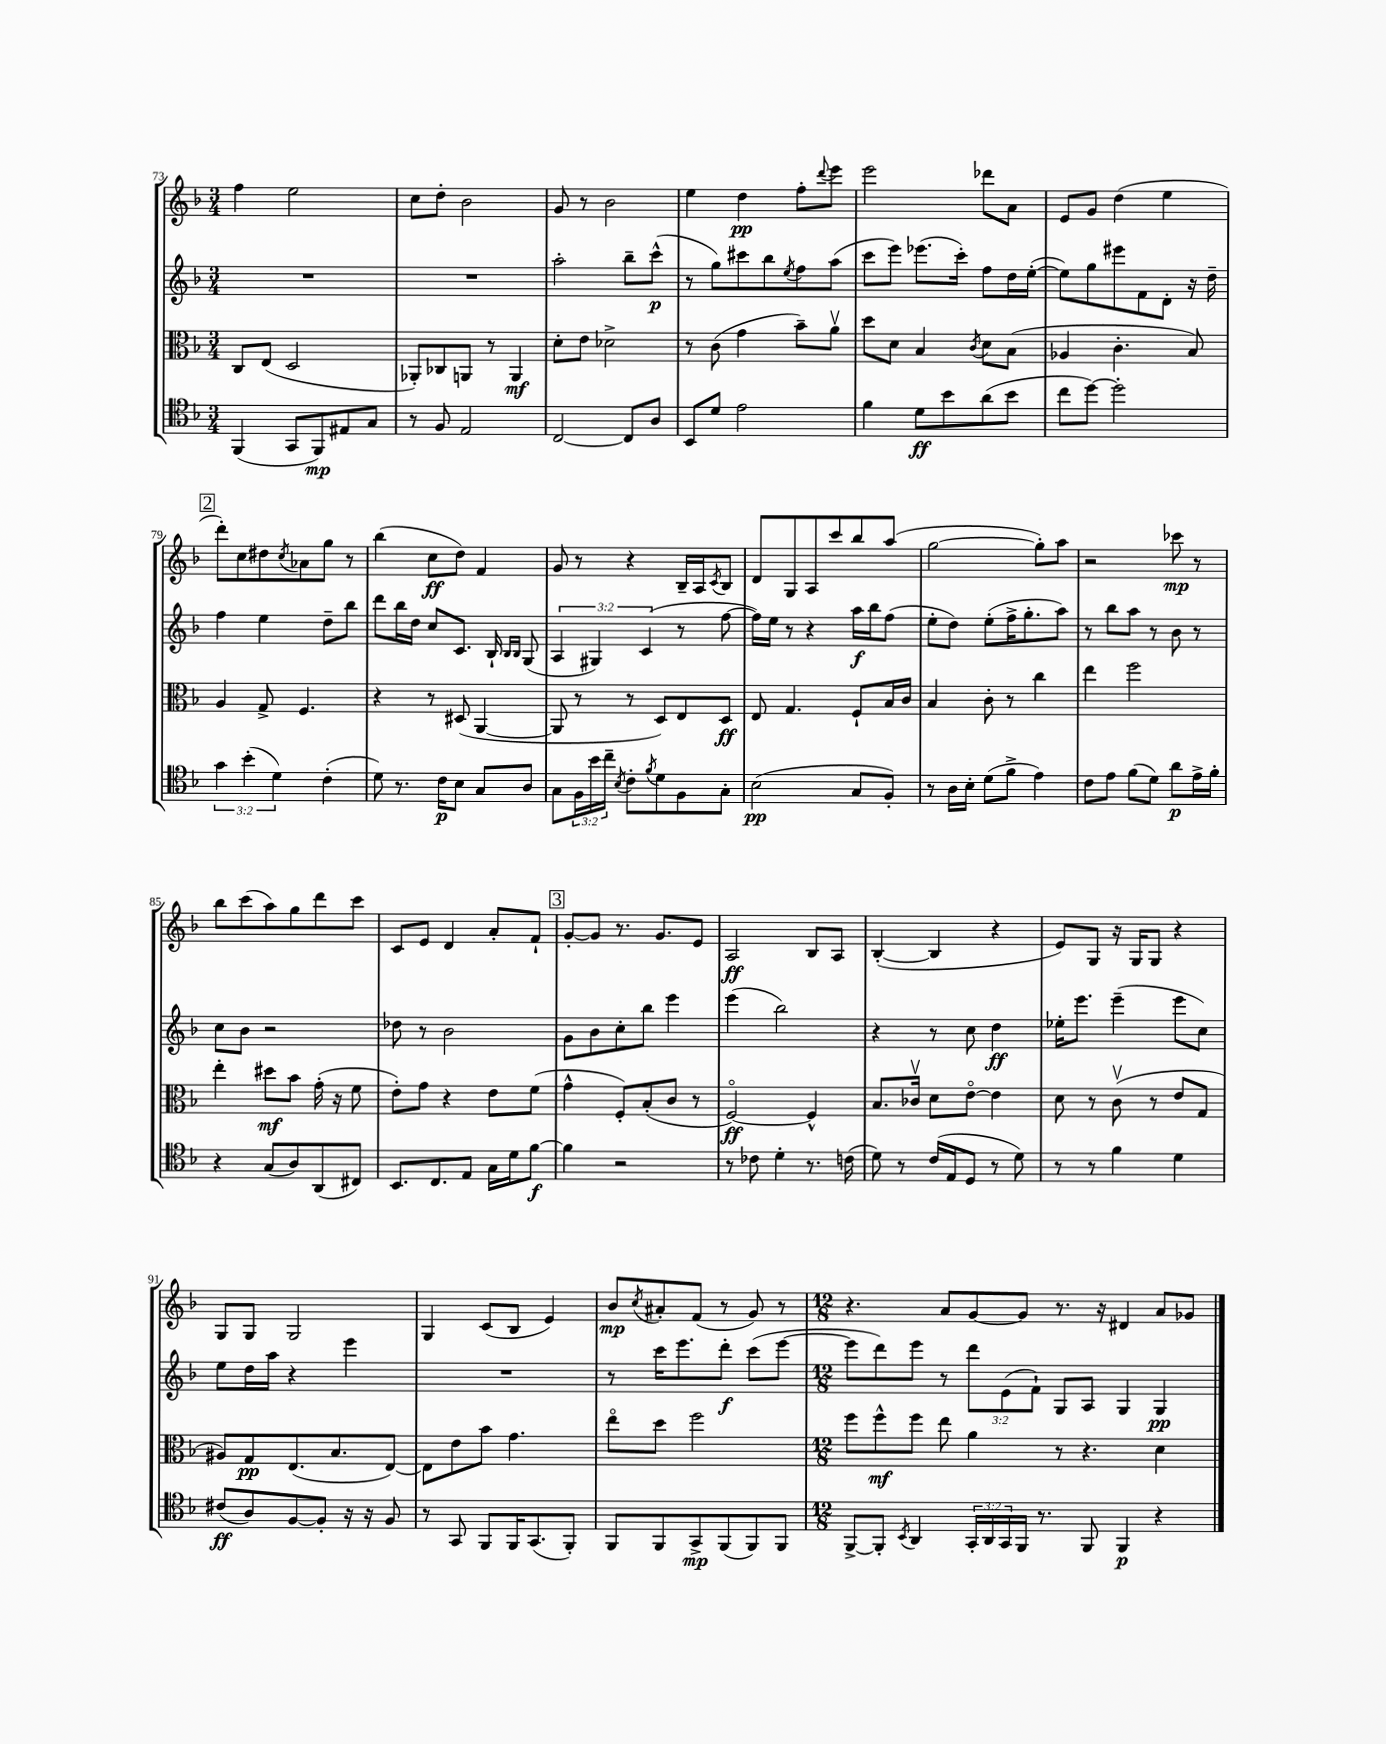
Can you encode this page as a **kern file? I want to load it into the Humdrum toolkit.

**kern	**dynam	**kern	**dynam	**kern	**dynam	**kern	**dynam
*part4	*part4	*part3	*part3	*part2	*part2	*part1	*part1
*staff4	*staff4	*staff3	*staff3	*staff2	*staff2	*staff1	*staff1
*clefC4	*	*clefC3	*	*clefG2	*	*clefG2	*
*k[b-]	*	*k[b-]	*	*k[b-]	*	*k[b-]	*
*M3/4	*	*M3/4	*	*M3/4	*	*M3/4	*
=73	=73	=73	=73	=73	=73	=73	=73
(4FF/	.	8C/L	.	2.r	.	4ff\	.
.	.	(8E/J	.	.	.	.	.
8GG/L	.	2D/	.	.	.	2ee\	.
8FF/)	mp	.	.	.	.	.	.
8E#X/	.	.	.	.	.	.	.
8G/J	.	.	.	.	.	.	.
=74	=74	=74	=74	=74	=74	=74	=74
8r	.	8AA-X'/L)	.	2.r	.	8cc\L	.
8F/	.	8C-X/	.	.	.	8dd'\J	.
2E/	.	8AAn/J	.	.	.	2b-\	.
.	.	8r	.	.	.	.	.
.	.	4AA/	mf	.	.	.	.
=75	=75	=75	=75	=75	=75	=75	=75
[2C/	.	8d'\L	.	2aa'\	.	8g/	.
.	.	8e\J	.	.	.	8r	.
.	.	2d-X^\	.	.	.	2b-\	.
8C/L]	.	.	.	8bb-~\L	.	.	.
8A/J	.	.	.	(8ccc^^\J	p	.	.
=76	=76	=76	=76	=76	=76	=76	=76
8BB-/L	.	8r	.	8r	.	4ee\	.
8d/J	.	(8c\	.	8gg\L)	.	.	.
2e\	.	4g\	.	8ccc#X\	.	4dd\	pp
.	.	.	.	8bb-\	.	.	.
.	.	.	.	8qee/	.	.	.
.	.	8b-~\L)	.	8ff\	.	8ff'\L	.
.	.	.	.	.	.	8qqddd/	.
.	.	8av\J	.	(8aa\J	.	8eee\J	.
=77	=77	=77	=77	=77	=77	=77	=77
4f\	.	8dd\L	.	8ccc\L	.	2eee\	.
.	.	8d\J	.	8eee\J)	.	.	.
8d\L	ff	4B-/	.	(8.eee-X\L	.	.	.
8b-\	.	.	.	.	.	.	.
.	.	.	.	16ccc'\Jk)	.	.	.
.	.	8qc/	.	.	.	.	.
(8a\	.	8d\L	.	8ff\L	.	8ddd-X\L	.
8b-\J	.	(8B-\J	.	16dd\L	.	8a\J	.
.	.	.	.	([16ee'\JJ	.	.	.
=78	=78	=78	=78	=78	=78	=78	=78
8cc\L	.	4A-X/	.	8ee\L])	.	8e/L	.
[8dd\J)	.	.	.	8gg\	.	8g/J	.
2dd'\]	.	4.c'\	.	8eee#X\	.	(4dd\	.
.	.	.	.	8f\	.	.	.
.	.	.	.	8d'\J	.	4ee\	.
.	.	8B-/)	.	16r	.	.	.
.	.	.	.	16dd~\	.	.	.
!!LO:LB:g=z
!!LO:REH:place=s1:t=2
=79	=79	=79	=79	=79	=79	=79	=79
6g\	.	4A/	.	4ff\	.	8ddd'\L)	.
.	.	.	.	.	.	8cc\	.
(6b-'\	.	.	.	.	.	.	.
.	.	8G^/	.	4ee\	.	8dd#X\	.
6d\)	.	.	.	.	.	.	.
.	.	.	.	.	.	8qcc/	.
.	.	4.F/	.	.	.	8a-X\	.
(4c'\	.	.	.	8dd~\L	.	8gg\J	.
.	.	.	.	8bb-\J	.	8r	.
=80	=80	=80	=80	=80	=80	=80	=80
8d\)	.	4r	.	8ddd\L	.	(4bb-\	.
8.r	.	.	.	16bb-\L	.	.	.
.	.	.	.	16dd\JJ	.	.	.
.	.	8r	.	8cc/L	.	8cc\L	ff
16c\KL	p	.	.	.	.	.	.
8B-\J	.	(8D#X/	.	8.c/J	.	8dd\J)	.
8G/L	.	[4AA/	.	.	.	4f/	.
.	.	.	.	16B-`/	.	.	.
.	.	.	.	16qqB-/LL	.	.	.
.	.	.	.	16qqB-/JJ	.	.	.
8A/J	.	.	.	(8G/	.	.	.
=81	=81	=81	=81	=81	=81	=81	=81
8G\L	.	8AA/]	.	6A/	.	8g/	.
24F\L	.	8r	.	.	.	8r	.
24b-\	.	.	.	6G#X/)	.	.	.
24cc~\JJ	.	.	.	.	.	.	.
8qB-/	.	.	.	.	.	.	.
8c'\L	.	8r	.	.	.	4r	.
.	.	.	.	(6c/	.	.	.
8qf/	.	.	.	.	.	.	.
8d\	.	8D/L)	.	.	.	.	.
8F\	.	8E/	.	8r	.	16B-~/LL	.
.	.	.	.	.	.	16A/J	.
.	.	.	.	.	.	8qc/	.
8G'\J	.	8D/J	ff	[8ff\	.	8B-/J	.
=82	=82	=82	=82	=82	=82	=82	=82
(2B-\	pp	8E/	.	16ff\LL])	.	8d/L	.
.	.	.	.	16ee\JJ	.	.	.
.	.	4.G/	.	8r	.	8G/	.
.	.	.	.	4r	.	8A/	.
.	.	.	.	.	.	8ccc/	.
8G/L	.	8F`/L	.	16aa\LL	f	8bb-/	.
.	.	.	.	16bb-\J	.	.	.
8F'/J)	.	16B-/L	.	(8ff\J	.	(8aa/J	.
.	.	16c/JJ	.	.	.	.	.
=83	=83	=83	=83	=83	=83	=83	=83
8r	.	4B-/	.	8ee'\L	.	[2gg\	.
16A\LL	.	.	.	8dd\J)	.	.	.
16B-'\JJ	.	.	.	.	.	.	.
(8d\L	.	8c'\	.	(8ee'\L	.	.	.
8f^\J	.	8r	.	16ff^\K	.	.	.
.	.	.	.	8.gg'\	.	.	.
4e\)	.	4cc\	.	.	.	8gg'\L])	.
.	.	.	.	8aa\J)	.	8aa\J	.
=84	=84	=84	=84	=84	=84	=84	=84
8c\L	.	4ee\	.	8r	.	2r	.
8e\J	.	.	.	8bb-\L	.	.	.
(8f\L	.	2ff\	.	8aa\J	.	.	.
8d\J)	.	.	.	8r	.	.	.
8a\L	p	.	.	8b-\	.	8ccc-X\	mp
16e^\L	.	.	.	8r	.	8r	.
16f'\JJ	.	.	.	.	.	.	.
!!LO:LB:g=z
=85	=85	=85	=85	=85	=85	=85	=85
4r	.	4ee'\	.	8cc\L	.	8bb-\L	.
.	.	.	.	8b-\J	.	(8ccc\	.
(8G/L	.	8dd#X\L	mf	2r	.	8aa\)	.
8A/)	.	8b-\J	.	.	.	8gg\	.
(8AA/	.	(16g'\	.	.	.	8ddd\	.
.	.	16r	.	.	.	.	.
8C#X/J)	.	8f\	.	.	.	8ccc\J	.
=86	=86	=86	=86	=86	=86	=86	=86
8.BB-/L	.	8e'\L)	.	8dd-X\	.	8c/L	.
.	.	8g\J	.	8r	.	8e/J	.
8.C/	.	.	.	.	.	.	.
.	.	4r	.	2b-\	.	4d/	.
8E/J	.	.	.	.	.	.	.
16G\LL	.	8e\L	.	.	.	8a'/L	.
16d\J	.	.	.	.	.	.	.
[8f\J	f	(8f\J	.	.	.	8f`/J	.
!!LO:REH:place=s1:t=3
=87	=87	=87	=87	=87	=87	=87	=87
4f\]	.	4g^^\	.	8g\L	.	[8g'/L	.
.	.	.	.	8b-\	.	8g/J]	.
2r	.	8F'/L)	.	8cc'\	.	8.r	.
.	.	(8B-'/	.	8bb-\J	.	.	.
.	.	.	.	.	.	8.g/L	.
.	.	8c/J	.	4eee\	.	.	.
.	.	8r	.	.	.	8e/J	.
=88	=88	=88	=88	=88	=88	=88	=88
8r	.	[2F/)	ff	(4eee\	.	2A/	ff
8c-X\	.	.	.	.	.	.	.
4d'\	.	.	.	2bb-\)	.	.	.
8.r	.	4F^^/]	.	.	.	8B-/L	.
.	.	.	.	.	.	8A/J	.
(16cn\	.	.	.	.	.	.	.
=89	=89	=89	=89	=89	=89	=89	=89
8d\)	.	8.B-/L	.	4r	.	([4B-'/	.
8r	.	.	.	.	.	.	.
.	.	16c-Xv/Jk	.	.	.	.	.
(16c/LL	.	8d\L	.	8r	.	4B-/]	.
16E/J	.	.	.	.	.	.	.
8D/J	.	[8e\J	.	8cc\	.	.	.
8r	.	4e\]	.	4dd\	ff	4r	.
8d\)	.	.	.	.	.	.	.
=90	=90	=90	=90	=90	=90	=90	=90
8r	.	8d\	.	16ee-X'\KL	.	8e/L)	.
.	.	.	.	8.eee\J	.	.	.
8r	.	8r	.	.	.	8G/J	.
4f\	.	(8cv\	.	(4eee~\	.	16r	.
.	.	.	.	.	.	16G/KL	.
.	.	8r	.	.	.	8G/J	.
4d\	.	8e/L	.	8eee\L	.	4r	.
.	.	8G/J	.	8cc\J)	.	.	.
!!LO:LB:g=z
=91	=91	=91	=91	=91	=91	=91	=91
(8c#X/L	ff	8A#X/L)	.	8ee\L	.	8G/L	.
8A/)	.	8G/	pp	16dd\L	.	8G/J	.
.	.	.	.	16aa\JJ	.	.	.
[8F/	.	(8.E/	.	4r	.	2G/	.
8F'/J]	.	.	.	.	.	.	.
.	.	8.B-/	.	.	.	.	.
16r	.	.	.	4eee\	.	.	.
16r	.	.	.	.	.	.	.
8F/	.	[8E/J)	.	.	.	.	.
=92	=92	=92	=92	=92	=92	=92	=92
8r	.	8E\L]	.	2.r	.	4G/	.
8GG/	.	8e\	.	.	.	.	.
8FF/L	.	8b-\J	.	.	.	(8c/L	.
16FF/K	.	4.g\	.	.	.	8B-/J	.
(8.GG/	.	.	.	.	.	.	.
.	.	.	.	.	.	4e/)	.
8FF'/J)	.	.	.	.	.	.	.
=93	=93	=93	=93	=93	=93	=93	=93
8FF/L	.	8ee\L	.	8r	.	8b-/L	mp
.	.	.	.	.	.	8qcc/	.
8FF/	.	8dd\J	.	16ccc\KL	.	8a#X'/	.
.	.	.	.	8.eee\	.	.	.
8GG^/	mp	2ff\	.	.	.	(8f/J	.
(8FF/	.	.	.	8ddd'\J	f	8r	.
8FF/)	.	.	.	(8ccc\L	.	8g/)	.
8FF/J	.	.	.	[8eee\J	.	8r	.
=94	=94	=94	=94	=94	=94	=94	=94
*M12/8	*	*M12/8	*	*M12/8	*	*M12/8	*
[8FF^/L	.	8ff\L	.	8eee\L]	.	4.r	.
8FF'/J]	.	8ff^^\	mf	8ddd\)	.	.	.
8qBB-/	.	.	.	.	.	.	.
4AA/	.	8ff\J	.	8eee\J	.	.	.
.	.	8ee\	.	8r	.	8a/L	.
24GG'/LL	.	4a\	.	12ddd\L	.	[8g/	.
24AA/	.	.	.	.	.	.	.
24GG/	.	.	.	(12e\	.	.	.
16FF/JJ	.	.	.	.	.	8g/J]	.
.	.	.	.	12f`\J)	.	.	.
8.r	.	.	.	.	.	.	.
.	.	8r	.	8G/L	.	8.r	.
8FF/	.	4.r	.	8A/J	.	.	.
.	.	.	.	.	.	16r	.
4FF/	p	.	.	4G/	.	4d#X/	.
4r	.	4d\	.	4G/	pp	8a/L	.
.	.	.	.	.	.	8g-X/J	.
==	==	==	==	==	==	==	==
*-	*-	*-	*-	*-	*-	*-	*-
